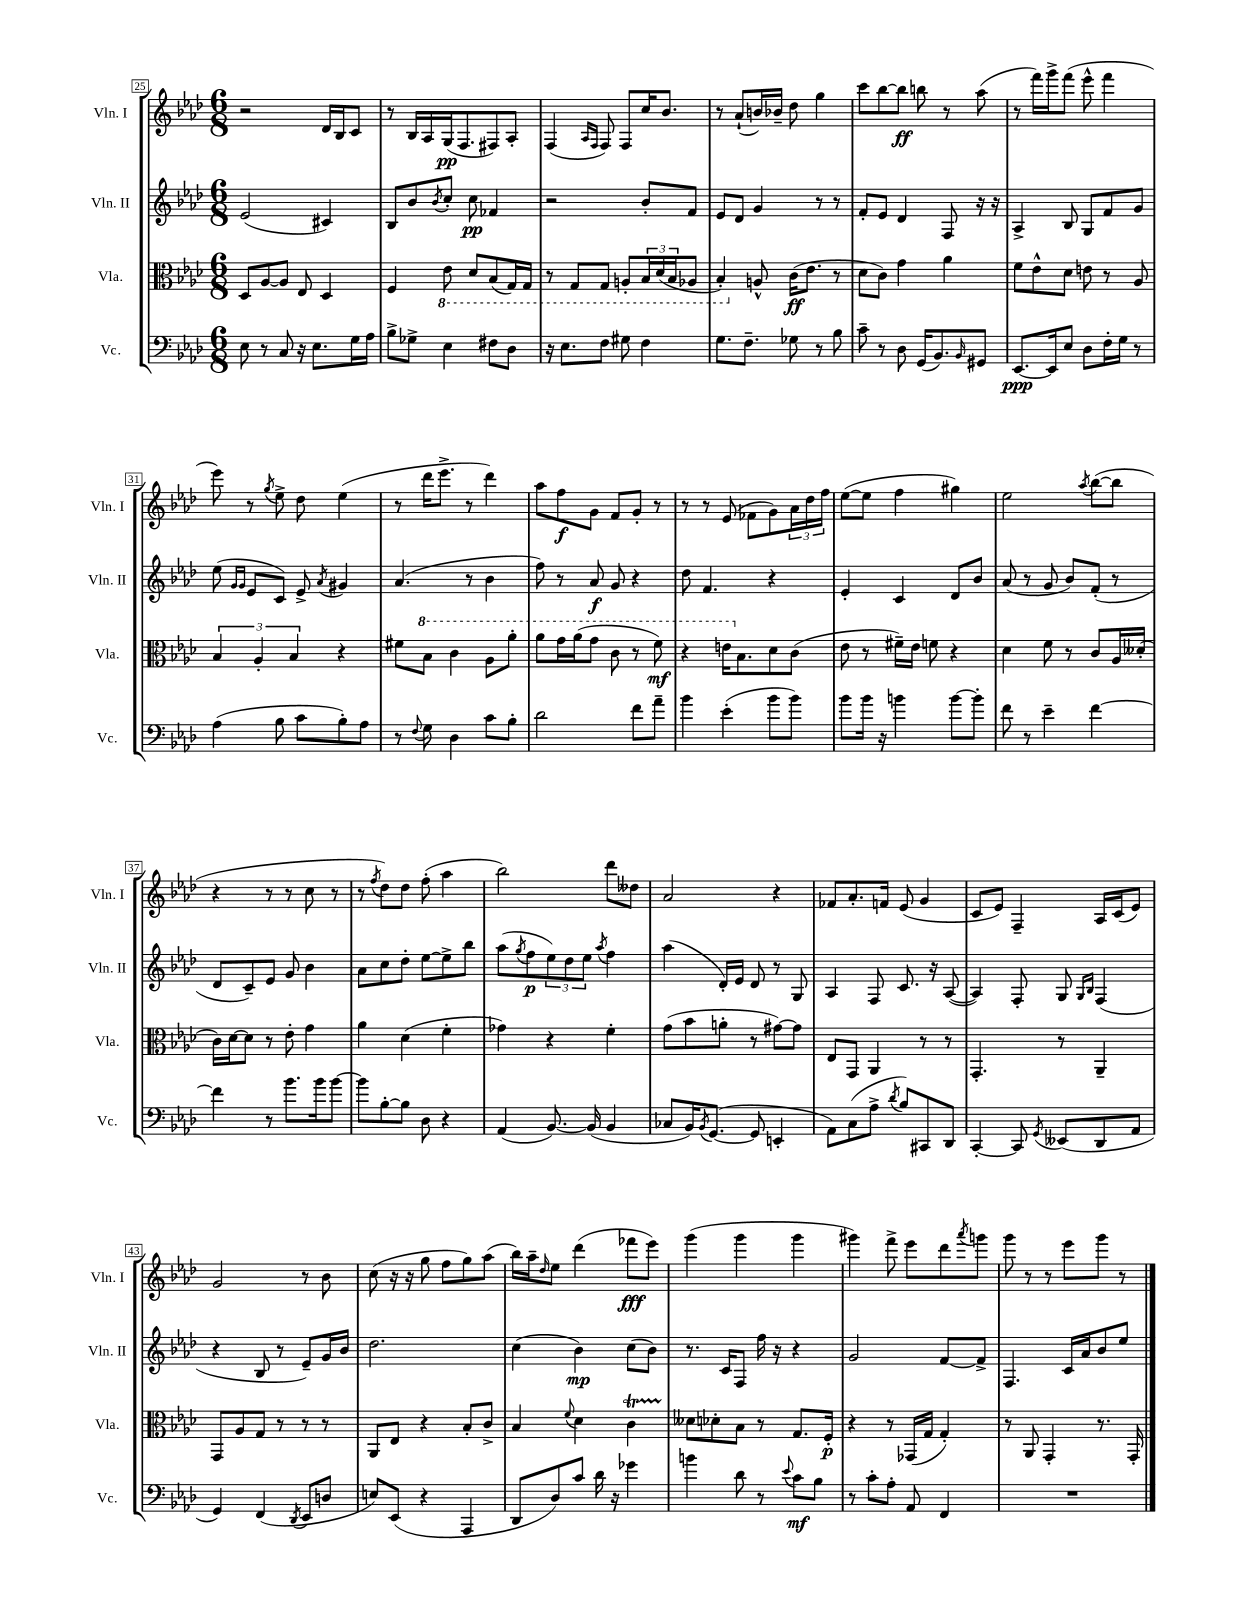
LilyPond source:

<<
\new StaffGroup <<
\new Staff = "s0" \with { instrumentName = "Vln. I" shortInstrumentName = "Vln. I" } {
    \clef treble \key aes \major \numericTimeSignature \time 6/8
    r2 des'16 bes16 c'8 |
    r8 bes16 aes16 g16\pp( f8. fis8) aes8-. |
    f4( \grace { aes16 f16 } f8) f8 c''16 bes'8. |
    r8 aes'8-!( b'16) bes'16-- des''8 g''4 |
    c'''8 bes''8~ bes''8\ff b''8 r8 aes''8( |
    r8 f'''16) g'''16-> f'''8( ees'''8-^ f'''4 |
    ees'''8) r8 \acciaccatura { g''8 } ees''8-> des''8 ees''4( |
    r8 des'''16 ees'''8.-> r8 des'''4) |
    aes''8 f''8\f g'8 f'8 g'8-. r8 |
    r8 r8 ees'8( fes'8 g'8) \tuplet 3/2 { aes'16 des''16 f''16 } |
    ees''8~( ees''8 f''4 gis''4) |
    ees''2 \acciaccatura { aes''8 } bes''8~( bes''8 |
    r4 r8 r8 c''8 r8 |
    r8 \acciaccatura { f''8 } des''8) des''8 f''8-.( aes''4 |
    bes''2) des'''8 deses''8 |
    aes'2 r4 |
    fes'8 aes'8.-. f'16 ees'8( g'4 |
    c'8 ees'8) f4-- aes16 c'16( ees'8) |
    g'2 r8 bes'8 |
    c''8( r16 r16 g''8 f''8 g''8) aes''8( |
    bes''16) aes''16-- \grace { des''16 } ees''8 des'''4( fes'''8\fff ees'''8) |
    g'''4( g'''4 g'''4 |
    gis'''4) f'''8-> ees'''8 des'''8 \acciaccatura { aes'''8 } g'''8 |
    g'''8 r8 r8 ees'''8 g'''8 r8 \bar "|." |
}
\new Staff = "s1" \with { instrumentName = "Vln. II" shortInstrumentName = "Vln. II" } {
    \clef treble \key aes \major \numericTimeSignature \time 6/8
    ees'2( cis'4) |
    bes8 bes'8 \acciaccatura { bes'8 } c''8-. c''8\pp fes'4 |
    r2 bes'8-. f'8 |
    ees'8 des'8 g'4 r8 r8 |
    f'8-. ees'8 des'4 f8 r16 r16 |
    aes4-> bes8 g8 f'8 g'8 |
    ees''8( \grace { g'16 g'16 } ees'8 c'8) ees'8-> \acciaccatura { aes'8 } gis'4 |
    aes'4.( r8 bes'4 |
    f''8) r8 aes'8\f g'8 r4 |
    des''8 f'4. r4 |
    ees'4-. c'4 des'8 bes'8 |
    aes'8( r8 g'8 bes'8) f'8-.( r8 |
    des'8 c'8--) ees'8 g'8 bes'4 |
    aes'8 c''8 des''8-. ees''8~ ees''8-> bes''8 |
    aes''8( \acciaccatura { g''8 } f''8\p \tuplet 3/2 { ees''8) des''8 ees''8 } \acciaccatura { aes''8 } f''4 |
    aes''4( des'16-.) ees'16 des'8 r8 g8 |
    aes4 f8 c'8. r16 aes8~( |
    aes4) f8-. g8 \grace { g16 bes16 } f4( |
    r4 bes8 r8 ees'8--) g'16 bes'16 |
    des''2. |
    c''4( bes'4\mp) c''8( bes'8) |
    r8. c'16 f8 f''16 r16 r4 |
    g'2 f'8~ f'8-> |
    f4. c'16 aes'16 bes'8 ees''8 \bar "|." |
}
\new Staff = "s2" \with { instrumentName = "Vla." shortInstrumentName = "Vla." } {
    \clef alto \key aes \major \numericTimeSignature \time 6/8
    des8 aes8~ aes8 ees8 des4 |
    f4 \ottava #-1 ees8 des8 bes,8( g,16) g,16 |
    r8 g,8 g,8 a,8-. \tuplet 3/2 { bes,16 des16( bes,16 } aes,8 |
    bes,4-.) \ottava #0 a8-^ c'16\ff( ees'8. r8 |
    des'8 c'8) g'4 aes'4 |
    f'8 ees'8-^ des'8 e'8 r8 aes8 |
    \tuplet 3/2 { bes4 aes4-. bes4 } r4 |
    fis'8 \ottava #1 bes'8 c''4 aes'8 aes''8-. |
    aes''8 g''16 aes''16( g''8 c''8 r8 f''8\mf) |
    r4 e''16 \ottava #0 bes8. des'8 c'8( |
    ees'8 r8 fis'16--) ees'16 f'8 r4 |
    des'4 f'8 r8 c'8 aes16 deses'16-.( |
    c'16) des'16~ des'8 r8 ees'8-. g'4 |
    aes'4 des'4( f'4-. |
    ges'4) r4 f'4-. |
    g'8( bes'8 a'8-. r8 gis'8~) gis'8 |
    ees8 g,8 aes,4 r8 r8 |
    g,4.-. r8 aes,4-- |
    g,8 aes8 g8 r8 r8 r8 |
    aes,8 ees8 r4 bes8-. c'8-> |
    bes4 \appoggiatura { f'8 } des'4 c'4\startTrillSpan |
    deses'8\stopTrillSpan des'8-. bes8 r8 g8. f16-.\p |
    r4 r8 ges,16( g16 g4-.) |
    r8 aes,8 g,4-. r8. g,16-. \bar "|." |
}
\new Staff = "s3" \with { instrumentName = "Vc." shortInstrumentName = "Vc." } {
    \clef bass \key aes \major \numericTimeSignature \time 6/8
    ees8 r8 c8 r16 ees8. g16 aes16 |
    bes8-> ges8-> ees4 fis8 des8 |
    r16 ees8. f8 gis8 f4 |
    g8. f8.-- ges8 r8 bes8 |
    c'8-- r8 des8 g,16( bes,8.) \grace { bes,16 } gis,8 |
    ees,8.~\ppp ees,16 ees8 des8 f16-. g16 r8 |
    aes4( bes8 c'8 bes8-.) aes8 |
    r8 \appoggiatura { f8 } g8 des4 c'8 bes8-. |
    des'2 f'8 aes'8-- |
    bes'4 ees'4-.( bes'8 bes'8) |
    bes'8 bes'16 r16 b'4 b'8~ b'8-. |
    f'8 r8 ees'4-- f'4~ |
    f'4 r8 bes'8. bes'16 bes'8~ |
    bes'8 bes8~-. bes8 des8 r4 |
    aes,4( bes,8.~) bes,16( bes,4 |
    ces8 bes,16) \acciaccatura { bes,8 } g,8.~( g,8 e,4-. |
    aes,8) c8( aes8-> \acciaccatura { des'8 } bes8) cis,8 des,8 |
    c,4~-. c,8 \acciaccatura { g,8 } eeses,8( des,8 aes,8 |
    g,4) f,4( \acciaccatura { des,8 } ees,8 d8 |
    e8) ees,8( r4 aes,,4 |
    des,8 des8) c'8 des'16 r16 ges'4 |
    b'4 des'8 r8 \appoggiatura { ees'8 } c'8\mf bes8 |
    r8 c'8-. aes8-. aes,8 f,4 |
    R2. \bar "|." |
}
>>
>>
\layout { \context { \Score currentBarNumber = #25 \override BarNumber.stencil = #(make-stencil-boxer 0.1 0.3 ly:text-interface::print) } }
